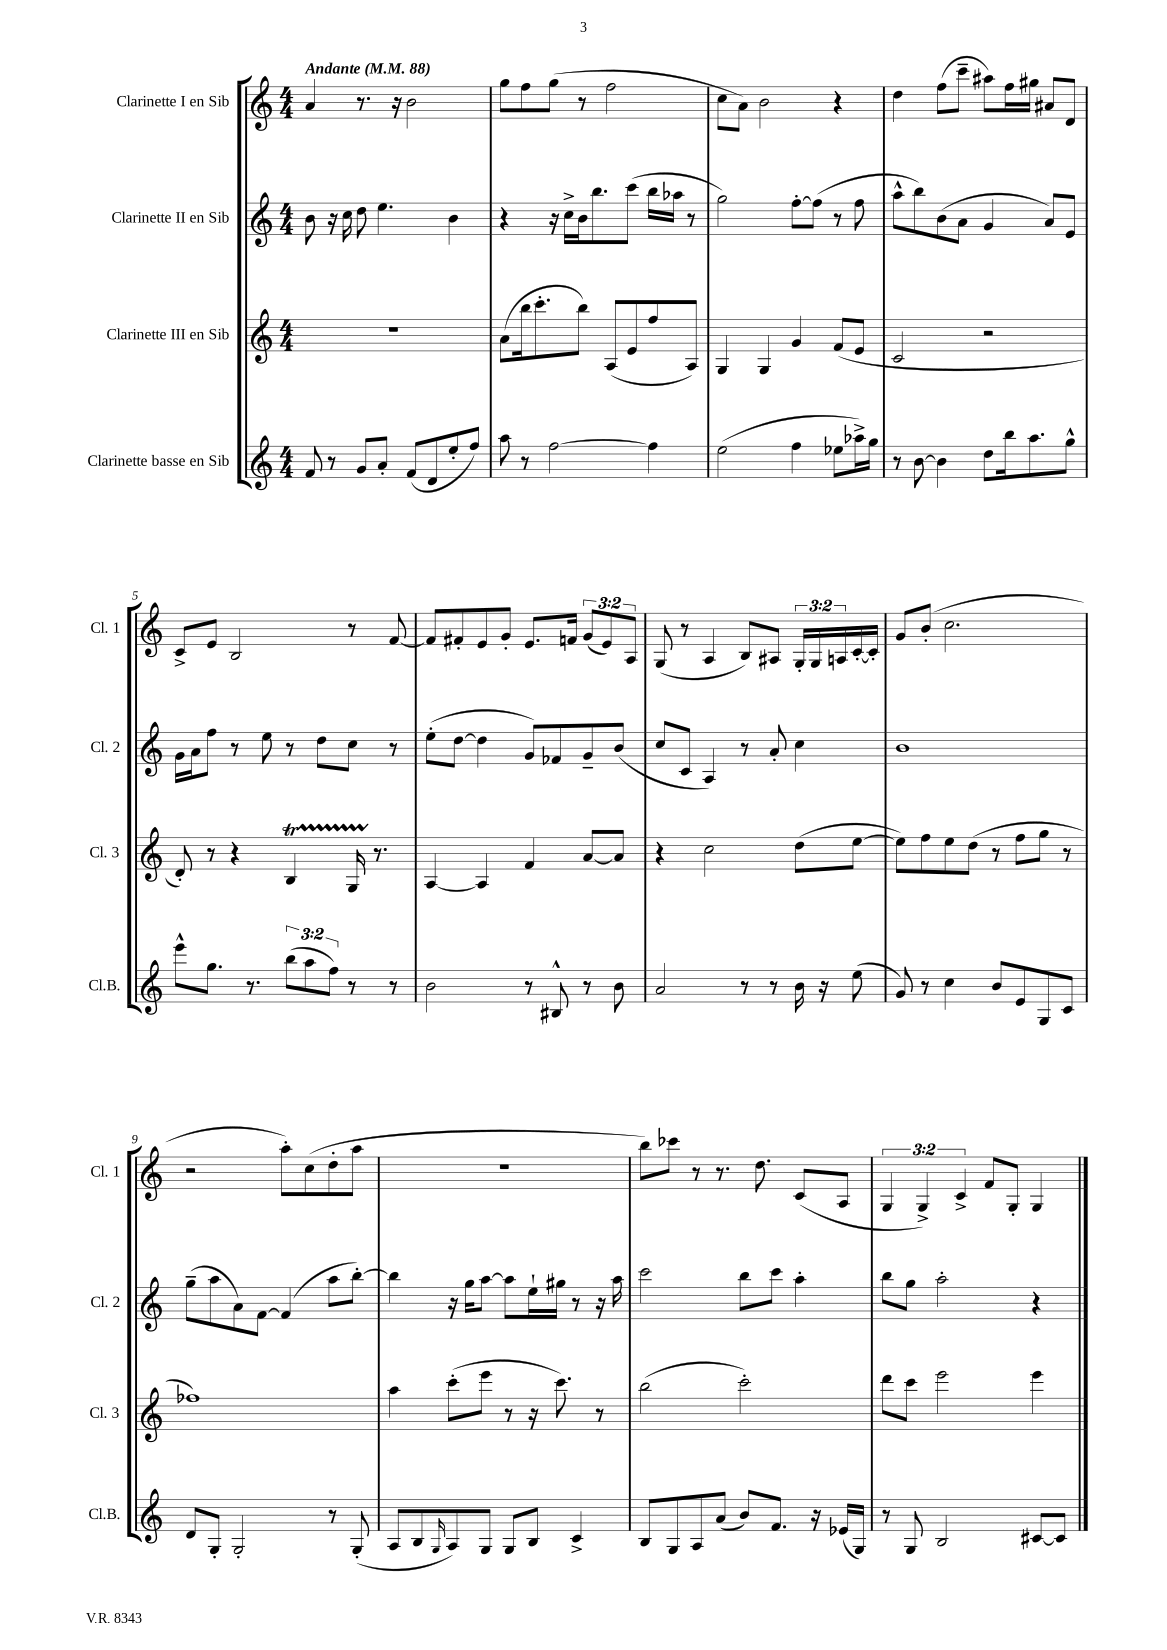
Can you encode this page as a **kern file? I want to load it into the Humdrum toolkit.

**kern	**kern	**kern	**kern
*staff4	*staff3	*staff2	*staff1
*clefG2	*clefG2	*clefG2	*clefG2
*k[]	*k[]	*k[]	*k[]
*M4/4	*M4/4	*M4/4	*M4/4
*MM88	*MM88	*MM88	*MM88
8f	1r	8b	4a
8r	.	16r	.
.	.	16cc	.
8g	.	8dd	8.r
8a'	.	4.ee	.
.	.	.	16r
(8f	.	.	2b
8d	.	.	.
8ee'	.	4b	.
8ff)	.	.	.
=	=	=	=
8aa	(8a	4r	8gg
8r	16bb	.	8ff
.	8.ccc'	.	.
[2ff	.	16r	(8gg
.	.	16cc^	.
.	8bb)	16b	8r
.	.	8.bb	.
.	(8A	.	2ff
.	8e	(8ccc	.
4ff]	8ff	16bb	.
.	.	16aa-	.
.	8A)	8r	.
=	=	=	=
(2ee	4G	2gg)	8cc
.	.	.	8a)
.	4G	.	2b
4ff	4g	[8ff'	.
.	.	(8ff]	.
8ee-	(8f	8r	4r
16aa-^)	8e	8ff	.
16gg	.	.	.
=	=	=	=
8r	2c	8aa^^	4dd
[8b	.	8bb)	.
4b]	.	(8b	(8ff
.	.	8a	8ccc~
8dd	2r	4g	8aa#)
16bb	.	.	16ff
8.aa	.	.	16gg#
.	.	8a)	8a#
8gg^^	.	8e	8d
=	=	=	=
8eee^^	8d')	16g	8c^
.	.	16a	.
8.gg	8r	8ff	8e
.	4r	8r	2B
8.r	.	.	.
.	.	8ee	.
(12bb	4B	8r	.
12aa	.	.	.
.	.	8dd	.
12ff)	.	.	.
8r	16G	8cc	8r
.	8.r	.	.
8r	.	8r	[8f
=	=	=	=
2b	[4A	(8ee'	8f]
.	.	[8dd	8f#'
.	4A]	4dd]	8e
.	.	.	8g'
8r	4f	8g)	8.e
8B#^^	.	8f-	.
.	.	.	16f
8r	[8a	8g~	(12g
.	.	.	12e)
8b	8a]	(8b	.
.	.	.	12A
=	=	=	=
2a	4r	8cc	(8G
.	.	8c	8r
.	2cc	4A)	4A
8r	.	8r	8B)
8r	.	8a'	8A#
16b	(8dd	4cc	24G'
.	.	.	24G
16r	.	.	.
.	.	.	24A
(8ee	[8ee	.	[16c'
.	.	.	16c']
=	=	=	=
8g)	8ee])	1b	8g
8r	8ff	.	(8b'
4cc	8ee	.	2.cc
.	(8dd	.	.
8b	8r	.	.
8e	8ff	.	.
8G	8gg	.	.
8c	8r	.	.
=	=	=	=
8d	1ff-)	(8gg~	2r
8G'	.	8aa	.
2G'	.	8a)	.
.	.	[8f	.
.	.	(4f]	8aa')
.	.	.	(8cc
8r	.	8aa	8dd'
(8G'	.	[8bb')	8aa
=	=	=	=
8A	4aa	4bb]	1r
8B	.	.	.
16qqG	.	.	.
8A)	(8ccc'	16r	.
.	.	16gg	.
8G	8eee	[8aa	.
8G	8r	8aa]	.
8B	16r	16ee`	.
.	8.ccc)	16gg#	.
4c^	.	8r	.
.	8r	16r	.
.	.	16aa	.
=	=	=	=
8B	(2bb	2ccc	8bb)
8G	.	.	8ccc-
8A	.	.	8r
(8a	.	.	8.r
8b)	2ccc')	8bb	.
.	.	.	8.dd
8.f	.	8ccc	.
.	.	4aa'	(8c
16r	.	.	.
(16e-	.	.	8A
16G)	.	.	.
=	=	=	=
8r	8ddd	8bb	6G
8G	8ccc	8gg	.
.	.	.	6G^)
2B	2eee	2aa'	.
.	.	.	6c^
.	.	.	8f
.	.	.	8G'
[8c#	4eee	4r	4G
8c#]	.	.	.
==	==	==	==
*-	*-	*-	*-
